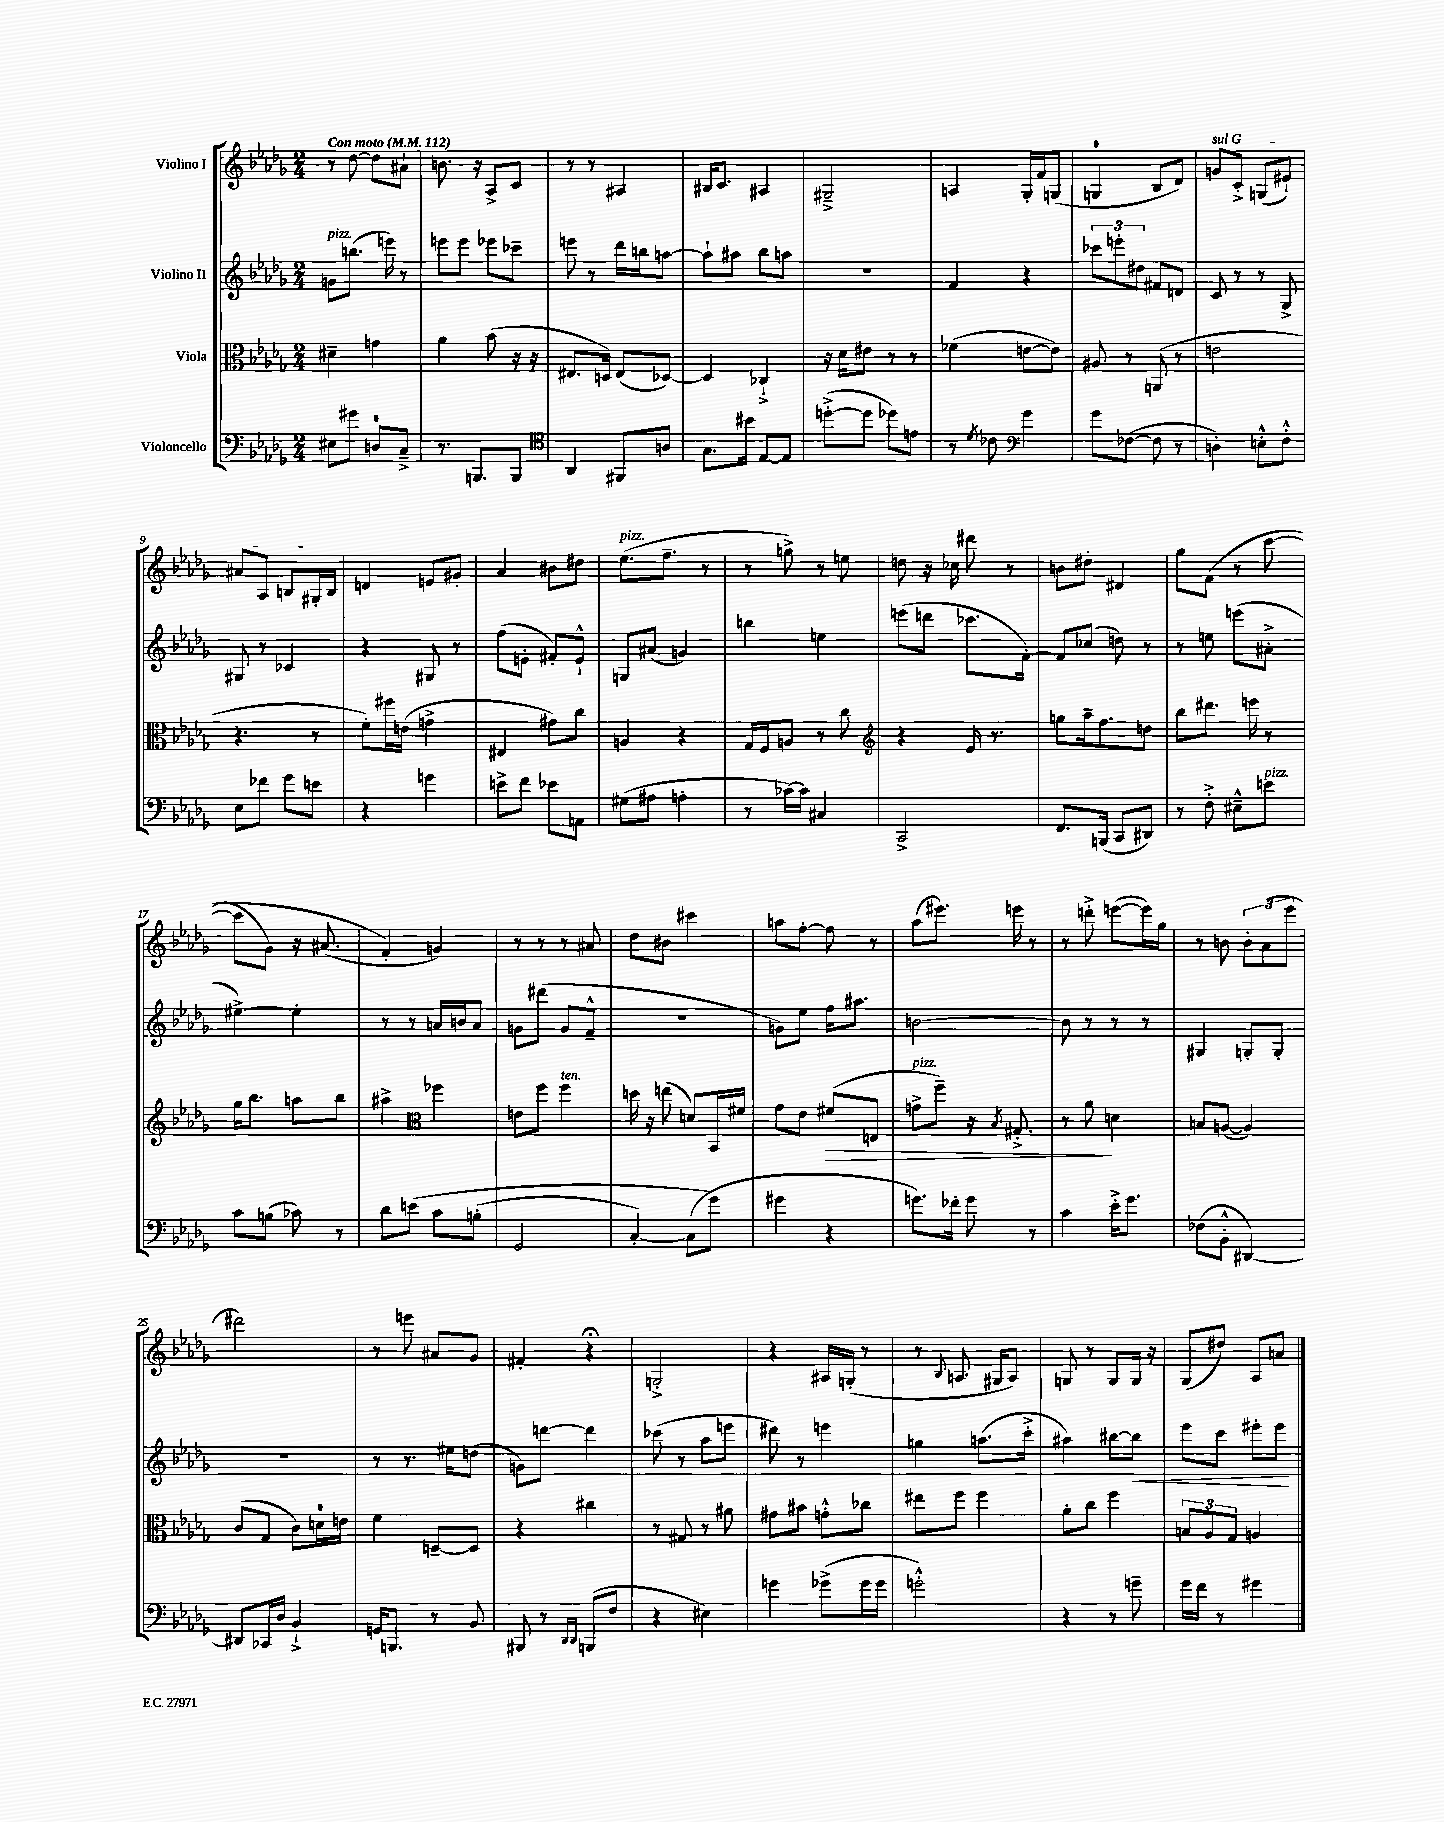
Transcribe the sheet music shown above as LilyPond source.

<<
\new StaffGroup <<
\new Staff = "s0" \with { instrumentName = "Violino I" } {
    \clef treble \key des \major \numericTimeSignature \time 2/4 \tempo "Con moto" 4 = 112
    r8 des''8~ des''8 ais'8-! |
    b'8. r16 aes8-> c'8 |
    r8 r8 ais4 |
    bis16 c'8. ais4 |
    gis2---> |
    a4 ges16-. f'16 g8( |
    g4-0 bes8 des'8) |
    \once \override TextSpanner.bound-details.left.text = \markup { \italic "sul G" } g'8\startTextSpan c'8-.-> g8( eis'8-!) |
    ais'8 aes8 b8 gis16-. b16\stopTextSpan |
    d'4 e'8 gis'8-. |
    aes'4 bis'8 dis''8 |
    ees''8.^\markup { \italic "pizz." }( f''8.-- r8 |
    r8 g''8->) r8 e''8 |
    d''8 r16 ces''16 dis'''8 r8 |
    b'8 dis''8-. dis'4 |
    ges''8 f'8(\( r8 c'''8~ |
    c'''8 ges'8) r16 ais'8.( |
    f'4-.\) g'4) |
    r8 r8 r8 ais'8 |
    des''8 bis'8 cis'''4 |
    a''8 f''8~-. f''8 r8 |
    aes''8( eis'''8.) e'''16 r8 |
    r8 d'''8-.-> e'''8~( e'''16) ges''16 |
    r8 b'8 \tuplet 3/2 { b'8-. aes'8( ees'''8 } |
    dis'''2) |
    r8 e'''8 ais'8 ges'8 |
    fis'4-. r4\fermata |
    g2-.-> |
    r4 ais16 g16-.( r8 |
    r8 \appoggiatura { bes8 } a8. gis16 a8) |
    g8 r8 g8 g16 r16 |
    ges8( dis''8) aes8 a'8 \bar "|." |
}
\new Staff = "s1" \with { instrumentName = "Violino II" } {
    \clef treble \key des \major \numericTimeSignature \time 2/4
    g'8^\markup { \italic "pizz." } b''8.( e'''16) r8 |
    e'''8 e'''8 ees'''8 ces'''8-- |
    e'''8 r8 des'''16 b''16 a''8~ |
    a''8-! ais''8 bes''8 a''8 |
    r2 |
    f'4 r4 |
    \tuplet 3/2 { ces'''8 e'''8-. dis''8 } fis'8 d'8 |
    c'8 r8 r8 ges8-> |
    gis8 r8 ces'4 |
    r4 gis8 r8 |
    f''8( e'8-. fis'8-.) e'8-!-^ |
    g8 ais'8( g'4) |
    b''4 e''4 |
    e'''8( d'''8 ces'''8. f'16~-.) |
    f'8 ces''8( d''8) r8 |
    r8 e''8 e'''8( ais'8-.-> |
    eis''4~->) eis''4-. |
    r8 r8 a'16 b'16 a'8 |
    g'8 dis'''8( g'8 f'8---^ |
    R2 |
    g'8) ees''8 f''16 ais''8. |
    b'2~ |
    b'8 r8 r8 r8 |
    gis4 g8-. g8-. |
    r2 |
    r8 r8. eis''16 d''8( |
    g'8) d'''8~ d'''4 |
    ces'''8( r8 aes''8 e'''8 |
    dis'''8) r8 e'''4 |
    g''4 a''8.( c'''16-.-> |
    ais''4) bis''8~ bis''8\< |
    ees'''8 c'''8 eis'''8-. eis'''8\! \bar "|." |
}
\new Staff = "s2" \with { instrumentName = "Viola" } {
    \clef alto \key des \major \numericTimeSignature \time 2/4
    dis'4-- g'4 |
    aes'4 bes'8( r16 r16 |
    eis8. d16) eis8( des8~) |
    des4 ces4-!-> |
    r16 des'16 eis'8 r8 r8 |
    fes'4( e'8~ e'8) |
    ais8 r8 a,8( r8 |
    e'2 |
    r4. r8 |
    f'8-.) fis''16 e'16( g'4-> |
    eis4 gis'8) c''8 |
    a4 r4 |
    ges16 f16 a8 r8 c''8 |
    \clef treble r4 ees'16 r8. |
    g''8 aes''16-- f''8. d''8 |
    bes''8 dis'''8. e'''16 r8 |
    ges''16 bes''8. a''8 bes''8 |
    ais''4-> \clef alto fes''4 |
    e'8 f''8 f''4^\markup { \italic "ten." } |
    d''16 r16 e''8( d'8) bes,16 fis'16 |
    ges'8 ees'8 fis'8\>( e8 |
    g'8->^\markup { \italic "pizz." } f''8--) r16 \acciaccatura { bes8 } gis8.-.-> |
    r8 aes'8\! d'4 |
    b8 a8~( a4) |
    c'8( ges8 c'8) d'16-0 e'16 |
    f'4 d8~-- d8 |
    r4 cis''4 |
    r8 gis8 r8 ais'8 |
    gis'8 bis'8 g'8-.-^ ces''8 |
    eis''8 f''8 f''4 |
    aes'8-. c''8 f''4 |
    \tuplet 3/2 { b8 aes8 ges8 } a4 \bar "|." |
}
\new Staff = "s3" \with { instrumentName = "Violoncello" } {
    \clef bass \key des \major \numericTimeSignature \time 2/4
    eis8 gis'8 d8-0 c8---> |
    r8. b,,8. b,,8 |
    \clef tenor aes,4 fis,8 a8 |
    ges8. bis'16 ees8~ ees8 |
    d''8~-.->( d''8 des''8) e'8 |
    r8 \acciaccatura { des'8 } ces'8 \clef bass ges'4 |
    ges'8 fes8~( fes8 r8 |
    d4-.) e8-.-^ f8-.-^ |
    ees8 fes'8 ges'8 e'8 |
    r4 g'4 |
    e'8-> f'8 ees'8 a,8 |
    gis8( ais8 a4-. |
    r8 ces'16~) ces'16 cis4 |
    c,2-> |
    f,8. b,,16( c,8 dis,8) |
    r8 f8-.-> eis8---^ e'8^\markup { \italic "pizz." } |
    c'8 b8( ces'8) r8 |
    des'8 e'8\( c'8 b8-.( |
    ges,2 |
    c4~-.) c8( ges'8\) |
    gis'4 r4 |
    g'8.) fes'16-. g'8 r8 |
    c'4 ees'16-.-> ges'8. |
    fes8( bes,8-.-^ dis,4~) |
    dis,8 ces,16 des16 bes,4-!-> |
    g,16 b,,8. r8 bes,8 |
    bis,,8 r8 \grace { des,16 des,16 } b,,8( f8 |
    r4 eis4) |
    g'4 ges'8->( ges'16 ges'16 |
    g'2-.-^) |
    r4 r8 g'8-- |
    ges'16 f'16 r8 gis'4 \bar "|." |
}
>>
>>
